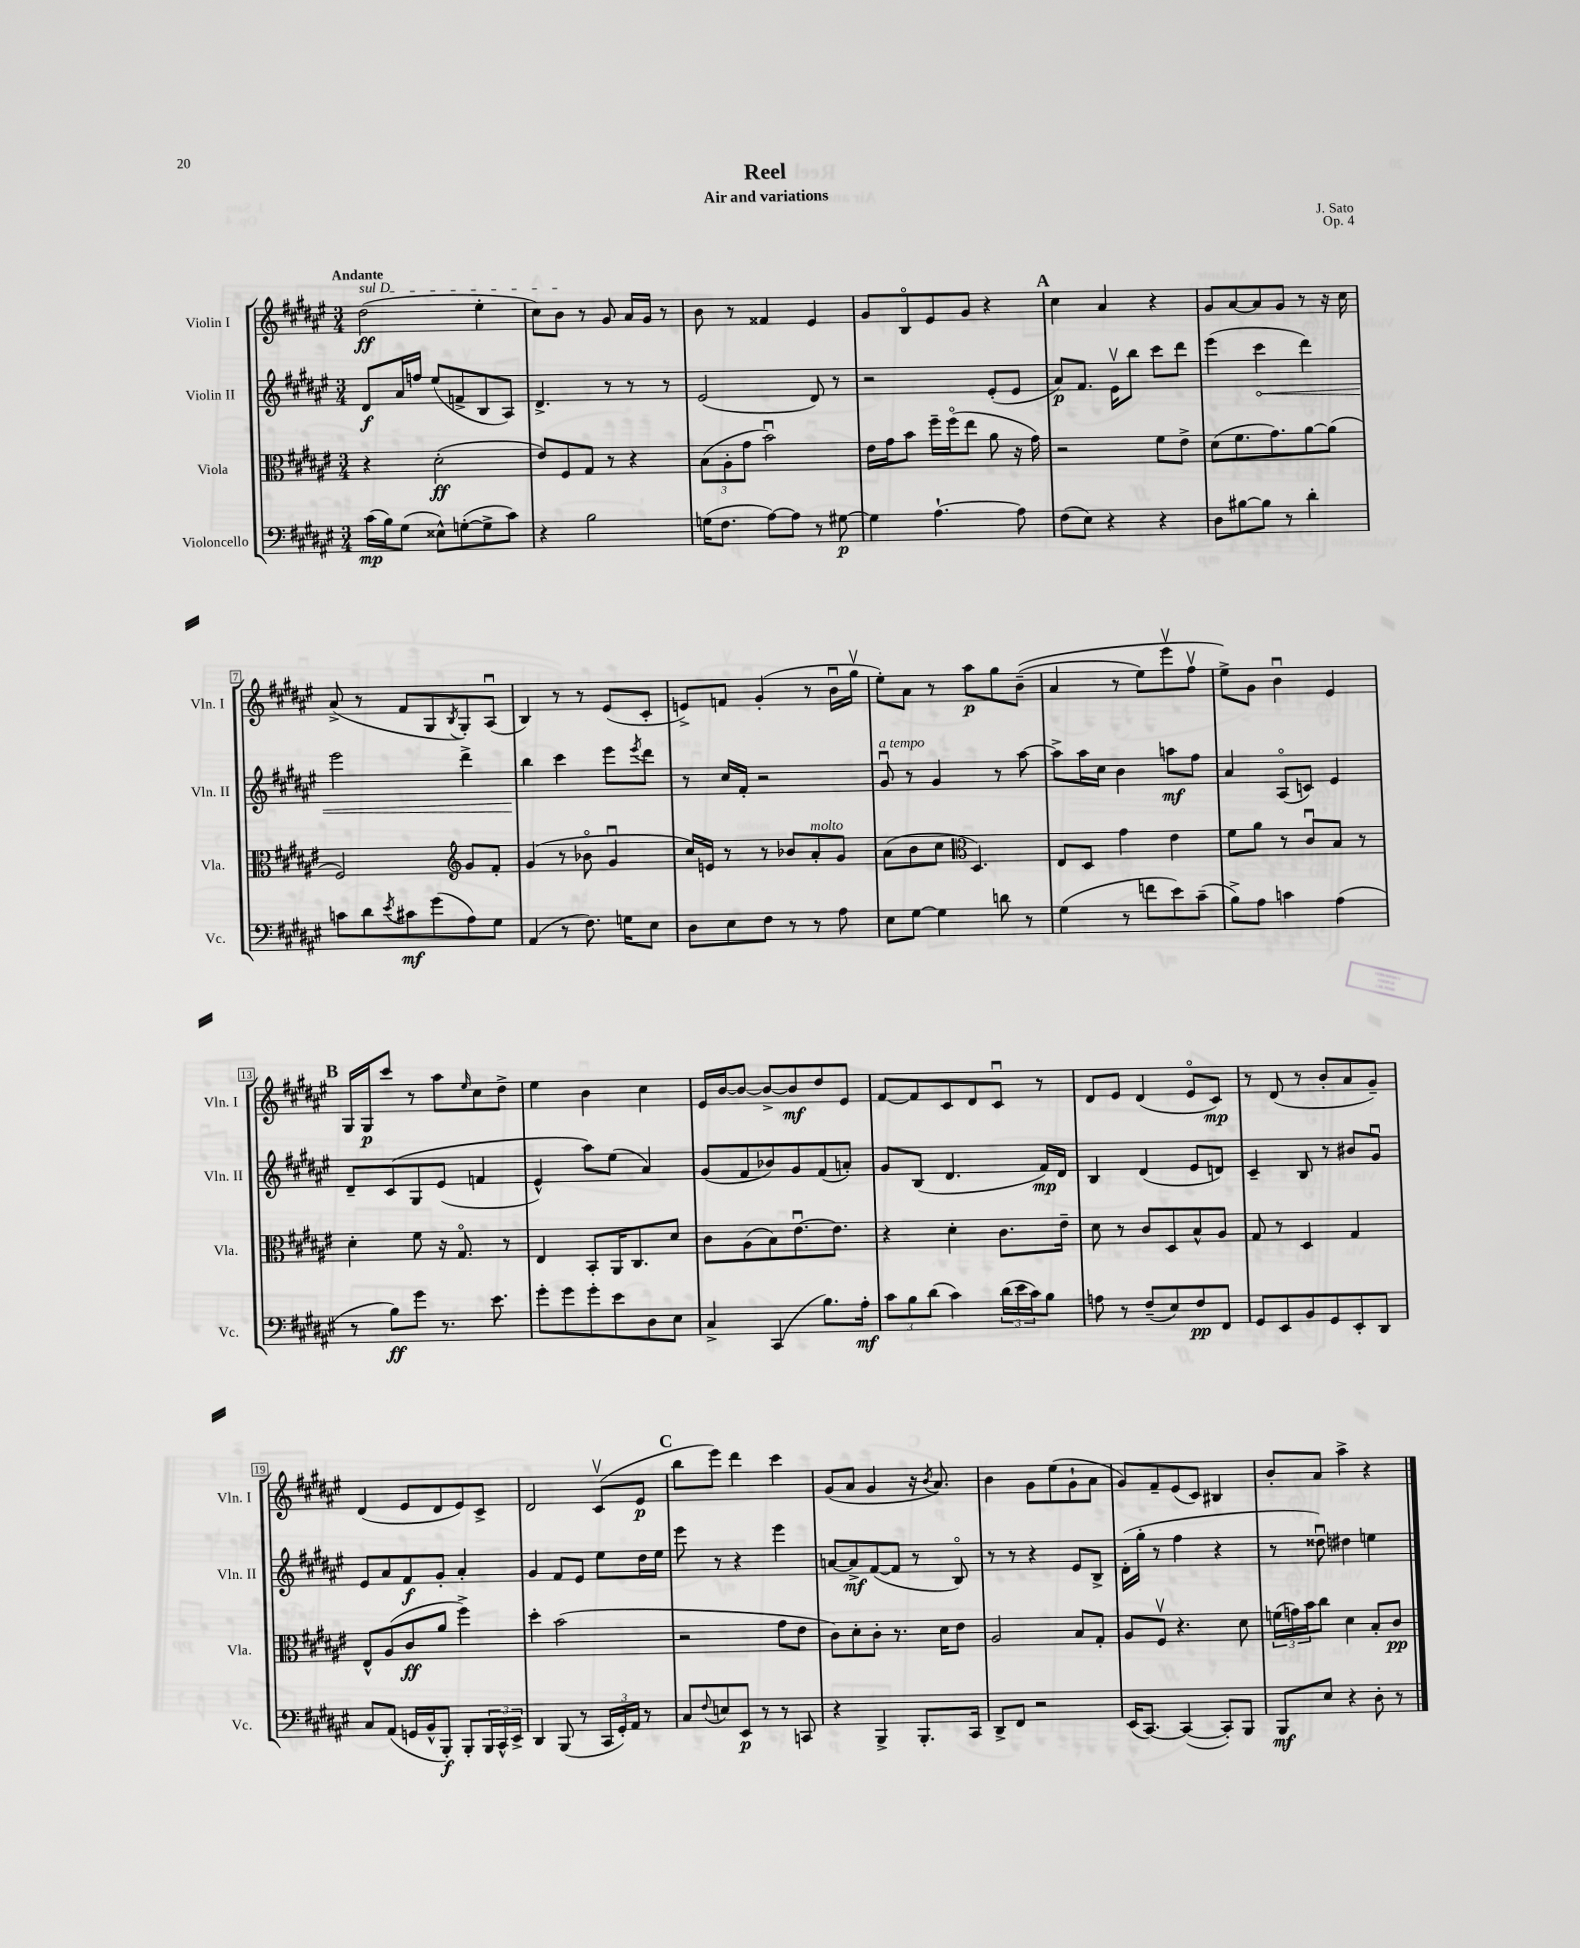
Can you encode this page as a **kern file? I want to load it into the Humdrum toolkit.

**kern	**kern	**kern	**kern
*staff4	*staff3	*staff2	*staff1
*clefF4	*clefC3	*clefG2	*clefG2
*k[f#c#g#d#a#e#]	*k[f#c#g#d#a#e#]	*k[f#c#g#d#a#e#]	*k[f#c#g#d#a#e#]
*M3/4	*M3/4	*M3/4	*M3/4
(16c#	4r	8d#	(2dd#
16B)	.	.	.
(8G#	.	16a#	.
.	.	16ff	.
8E##^^)	(2d#'	(8ee#	.
([8G'	.	8f^	.
8G^]	.	8B	4ee#'
8c#)	.	8A#)	.
=	=	=	=
4r	8e#)	4.d#^	8cc#)
.	8F#	.	8b
2B	8G#	.	8r
.	8r	8r	8g#
.	4r	8r	16a#
.	.	.	16g#
.	.	8r	8r
=	=	=	=
(16G	(12B	(2e#	8b
8.F#	.	.	.
.	12A#'	.	.
.	.	.	8r
.	12g#	.	.
[8A#)	2bu)	.	4f##
8A#]	.	.	.
8r	.	8d#)	4e#
[8G#	.	8r	.
=	=	=	=
4G#]	16e#	2r	8g#
.	16g#	.	.
.	8b	.	8Bo
[4.A#`	16ff#~	.	8e#
.	(16ff#o	.	.
.	8ee#	.	8g#
.	8a#	(8e#'	4r
8A#]	16r	8e#	.
.	16g#)	.	.
=	=	=	=
(8F#	2r	8a#)	4cc#
8E#)	.	8.f#	.
4r	.	.	4a#
.	.	16e#v	.
.	.	8bb	.
4r	8f#	8ccc#	4r
.	8e#^	8ddd#	.
=	=	=	=
8D#	(8d#	(4eee#	8g#
[8B#	8.f#	.	[8a#
8B#]	.	4ccc#	8a#]
.	8.g#)	.	.
8r	.	.	8g#
4d#'	[8a#	4ddd#)	8r
.	(8a#]	.	16r
.	.	.	16cc#
=	=	=	=
8c	2F#)	2eee#	(8a#^
8d#	.	.	8r
8qe#	.	.	.
8c#	.	.	8f#
(8g#	.	.	8G#
*	*clefG2	*	*
.	.	.	8qB
8A#)	8g#	4ddd#^	8G#')
8G#	8f#'	.	(8A#u
=	=	=	=
(4AA#	(4g#	4bb	4B)
8r	8r	4ccc#	8r
8.F#)	8b-o	.	8r
.	4g#u	8eee#	(8e#
16G	.	.	.
.	.	8qeee#	.
8E#	.	8ddd#	8c#'
=	=	=	=
8D#	16cc#)	8r	8e^)
.	16e	.	.
8E#	8r	16cc#	8f
.	.	16f#'	.
8F#	8r	2r	(4g#'
8r	8b-	.	.
8r	8a#'	.	8r
8A#	8g#	.	16bu
.	.	.	16gg#v
=	=	=	=
8E#	(8a#	8g#u	8ee#')
[8G#	8b	8r	8a#
4G#]	8cc#	4g#	8r
*	*clefC3	*	*
.	4.D#)	.	8aa#
8d	.	8r	8gg#
8r	.	[8aa#	&((8b~
=	=	=	=
(4G#	8E#	8aa#^]	4a#
.	8D#	16aa#	.
.	.	16cc#	.
8r	4g#	4b	8r
8f	.	.	8ee#)
8e#)	4e#	8aa	8eee#v
(8c#~	.	8ff#	8ff#v
=	=	=	=
8B^)	8f#	4a#	8ee#^&)
8A#	8a#	.	8g#
4c	8r	(8A#o	4bu
.	8c#u	8c)	.
(4A#	8B	4e#	4e#
.	8r	.	.
=	=	=	=
8r	4d#'	8d#~	16G#
.	.	.	16G#
8B)	.	&(8c#	8ccc#
8g#	8f#	8G#	8r
8.r	16r	(8e#	8aa#
.	8.G#o	.	.
.	.	.	16qqee#
.	.	4f	8cc#
8.e#	.	.	.
.	8r	.	8dd#^
=	=	=	=
8g#'	4E#	4e#^^)	4ee#
8g#	.	.	.
8g#'	8BB'	8aa#&)	4b
8e#	16AA#	(8ee#	.
.	8.C#	.	.
8D#	.	4a#)	4cc#
8E#	8d#	.	.
=	=	=	=
4C#^	8c#	(8g#	16e#
.	.	.	[16b
.	(8A#	8f#	8b_
(4CC#	8B)	8b-)	8b^_
.	[8.e#u	8g#	8b]
8.B)	.	(8f#	8dd#
.	8.e#]	.	.
.	.	8a')	8e#
16A#'	.	.	.
=	=	=	=
12c#	4r	8g#	[8f#
12B	.	.	.
.	.	(8B	8f#]
(12d#	.	.	.
4c#)	4d#'	4.d#	8c#
.	.	.	8d#
(24d#	8.c#	.	8c#u
24e#	.	.	.
24c#)	.	.	.
8B	.	16f#)	8r
.	16e#~	16d#	.
=	=	=	=
8A	8d#	4B	8d#
8r	8r	.	8e#
(8F#~	8c#	(4d#	(4d#
8E#)	8D#	.	.
8F#	8B^^	8e#	8e#o
8FF#	8A#	8d)	8c#)
=	=	=	=
8GG#	8G#	4c#~	8r
8EE#	8r	.	(8d#
8BB	4D#	8B	8r
8GG#	.	8r	8b'
8EE#'	4G#	8b#	8a#
8DD#	.	8g#u	8g#~)
=	=	=	=
8C#	8E#^^	8e#	(4d#
(8AA#	(8A#	8a#	.
16GG	8c#	8f#	8e#
16BB^^	.	.	.
8BBB')	8a#	8g#'	8d#
8BBB'	4ff#^)	4a#'	8e#)
24BBB	.	.	8c#^
24CC#^^	.	.	.
24EE#^	.	.	.
=	=	=	=
4DD#	4dd#'	4g#	2d#
(8BBB	(2b	8f#	.
8r	.	8e#	.
24CC#	.	8ee#	(8c#v
24GG#')	.	.	.
24AA#	.	.	.
8r	.	16dd#	8e#
.	.	16ee#	.
=	=	=	=
8C#	2r	8eee#	8bb
8qqF#	.	.	.
8E	.	8r	8eee#)
8EE#	.	4r	4ddd#
8r	.	.	.
8r	8g#	4eee#	4ccc#
8CC	8e#	.	.
=	=	=	=
4r	8c#)	[8a	(8g#
.	8d#'	8a^]	8a#
4BBB^	8c#'	([8f#	4g#
.	8.r	8f#]	.
8.BBB'	.	8r	16r
.	.	.	8qb
.	16d#	.	8.a#)
.	8e#	8Bo)	.
16CC#	.	.	.
=	=	=	=
8DD#^	2A#	8r	4b
8FF#	.	8r	.
2r	.	4r	8g#
.	.	.	(8ee#
.	8B	8e#	8g#`
.	8G#'	8B^	8a#
=	=	=	=
(16EE#	8A#	(16d#'	8g#)
[8.CC#)	.	16gg#'	.
.	8F#v	8r	8f#~
(4CC#_	4.r	4ff#	(8e#
.	.	.	8c#)
8CC#'])	.	4r	4B#
8BBB	8d#	.	.
=	=	=	=
8BBB	(24f	8r	8b'
.	24g)	.	.
.	24b	.	.
8E#	8cc#	8dd##u)	8a#
4r	4d#	4dd#	4aa#^
8D#'	8B'	4ee	4r
8r	8c#	.	.
==	==	==	==
*-	*-	*-	*-
